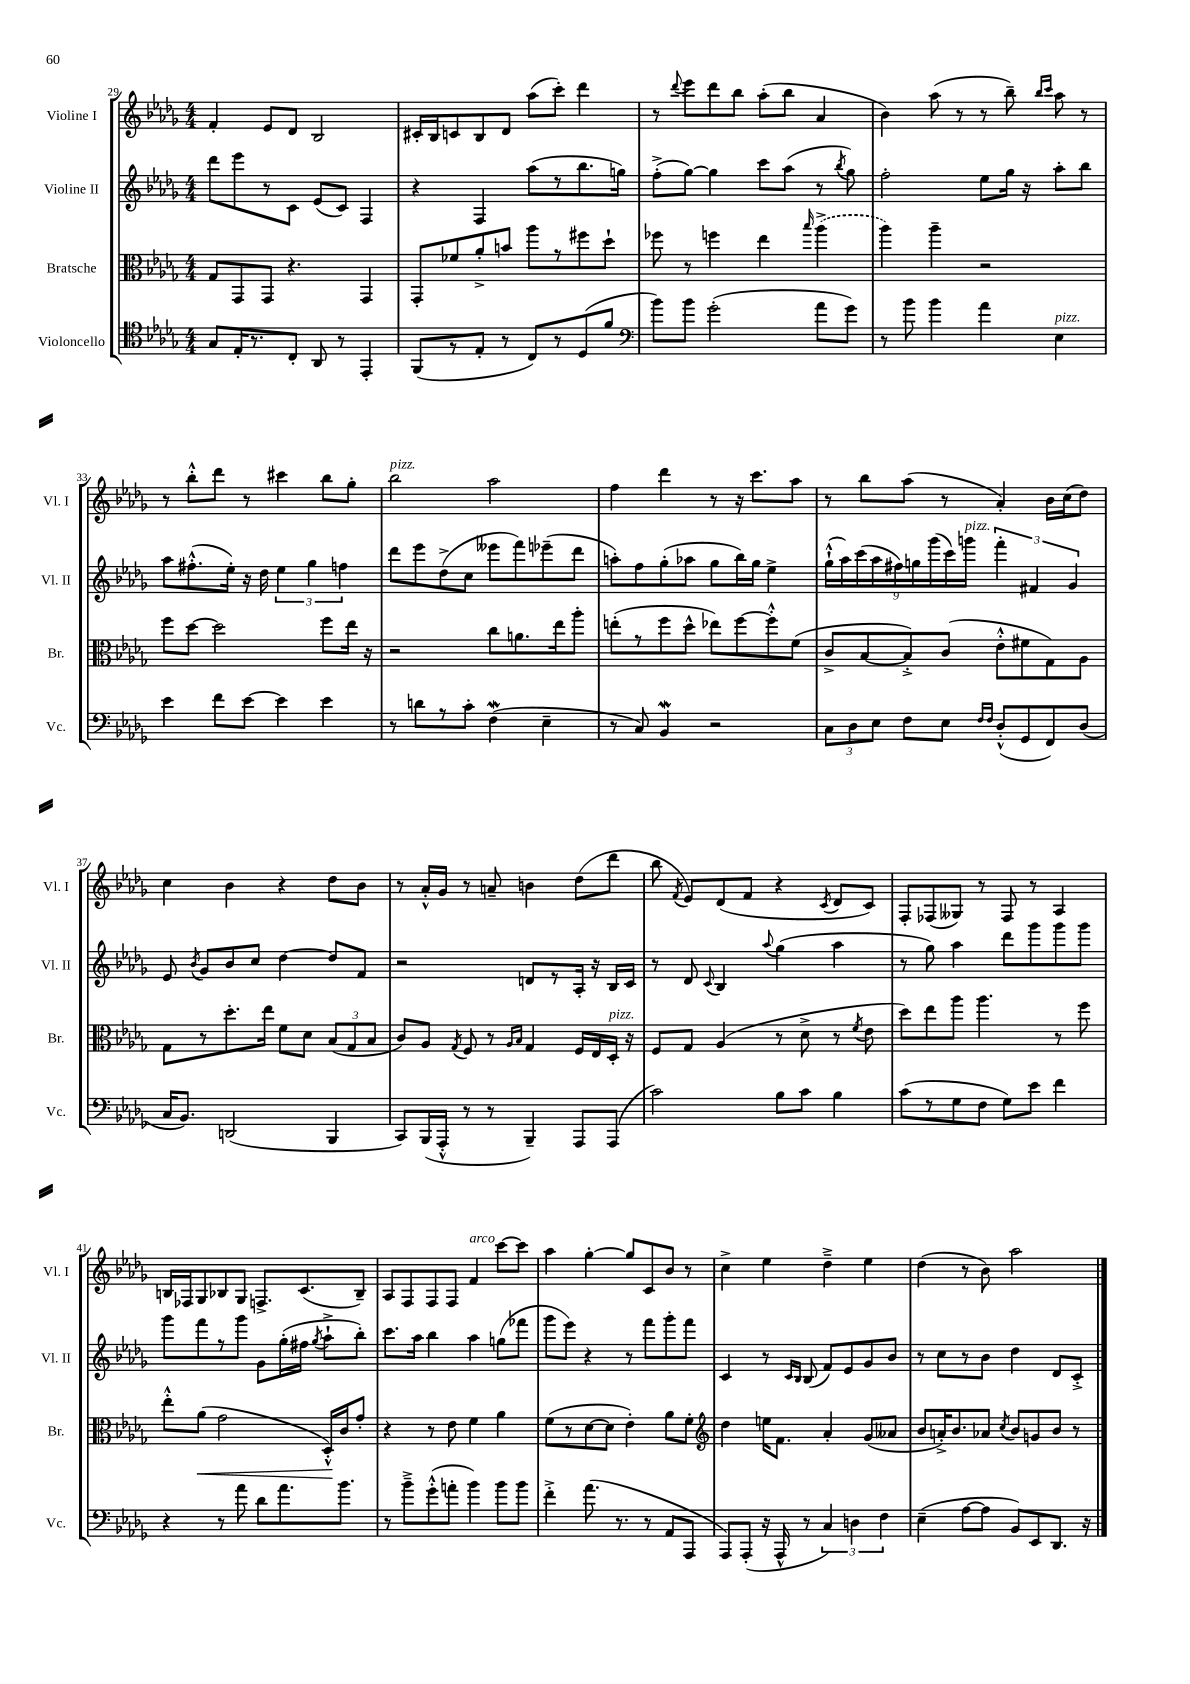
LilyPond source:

<<
\new StaffGroup <<
\new Staff = "s0" \with { instrumentName = "Violine I" shortInstrumentName = "Vl. I" } {
    \clef treble \key des \major \numericTimeSignature \time 4/4
    \autoBeamOff f'4-. ees'8[ des'8] bes2 |
    cis'16[-. bes16 c'8 bes8 des'8] aes''8[( c'''8]-.) des'''4 |
    r8 \appoggiatura { des'''8 } ees'''8[ des'''8 bes''8] aes''8[-.( bes''8] aes'4 |
    bes'4) aes''8( r8 r8 bes''8--) \grace { bes''16[ c'''16] } aes''8 r8 |
    r8 bes''8[-.-^ des'''8] r8 cis'''4 bes''8[ ges''8]-. |
    bes''2^\markup { \italic "pizz." } aes''2 |
    f''4 des'''4 r8 r16 c'''8.[ aes''8] |
    r8 bes''8[ aes''8]( r8 aes'4-.) bes'16[ c''16( des''8]) |
    c''4 bes'4 r4 des''8[ bes'8] |
    r8 aes'16[-.-^ ges'16] r8 a'8-- b'4 des''8[( des'''8] |
    bes''8 \acciaccatura { f'8 } ees'8[) des'8( f'8] r4 \acciaccatura { c'8 } des'8[ c'8]) |
    f8[-. fes8( geses8]) r8 fes8 r8 aes4 |
    b16[ fes16 ges8 bes8 ges8] f8.[-> c'8.( bes8]--) |
    aes8[ f8 f8 f8] f'4^\markup { \italic "arco" } c'''8[~ c'''8] |
    aes''4 ges''4~-. ges''8[ c'8 bes'8] r8 |
    c''4-> ees''4 des''4---> ees''4 |
    des''4( r8 bes'8) aes''2 \bar "|." |
}
\new Staff = "s1" \with { instrumentName = "Violine II" shortInstrumentName = "Vl. II" } {
    \clef treble \key des \major \numericTimeSignature \time 4/4
    \autoBeamOff des'''8[ ees'''8 r8 c'8] ees'8[( c'8]) f4 |
    r4 f4 aes''8[( r8 bes''8. g''16]) |
    f''8[-.->( ges''8]~) ges''4 c'''8[ aes''8]( r8 \acciaccatura { bes''8 } ges''8) |
    f''2-. ees''8[ ges''16] r16 aes''8[-. bes''8] |
    aes''8[ fis''8.-.-^( ees''16]-.) r16 des''16 \tuplet 3/2 { ees''4 ges''4 f''4 } |
    des'''8[ ees'''8 des''8->( c''8] eeses'''8[ f'''8) ees'''8--( des'''8] |
    a''8[-.) f''8 ges''8-.( aes''8] ges''8[ bes''16) ges''16] ees''4-> |
    \tuplet 9/8 { ges''16[-!-^( aes''16) c'''16( aes''16 fis''16) g''16 ges'''16( c'''16) g'''16]^\markup { \italic "pizz." } } \tuplet 3/2 { f'''4-. fis'4 ges'4 } |
    ees'8 \acciaccatura { bes'8 } ges'8[ bes'8 c''8] des''4~ des''8[ f'8] |
    r2 d'8[ r8 aes16]-. r16 bes16[ c'16] |
    r8 des'8 \appoggiatura { c'8 } bes4 \appoggiatura { aes''8 } ges''4( aes''4 |
    r8 ges''8) aes''4 des'''8[ ges'''8 ges'''8 ges'''8] |
    ges'''8[ f'''8 r8 ges'''8] ges'8[ ges''16-.( fis''16] \acciaccatura { ges''8 } aes''8[-!-> bes''8]-.) |
    c'''8.[ aes''16] bes''4 aes''4 g''8[( fes'''8] |
    ges'''8[ ees'''8]) r4 r8 f'''8[ ges'''8-. f'''8] |
    c'4 r8 \grace { c'16[ bes16] } bes8( f'8[) ees'8 ges'8 bes'8] |
    r8 c''8[ r8 bes'8] des''4 des'8[ c'8]-.-> \bar "|." |
}
\new Staff = "s2" \with { instrumentName = "Bratsche" shortInstrumentName = "Br." } {
    \clef alto \key des \major \numericTimeSignature \time 4/4
    \autoBeamOff ges8[ ges,8 ges,8] r4. ges,4 |
    ges,8[-. fes'8 aes'8-.-> b'8] aes''8[ r8 fis''8 des''8]-! |
    fes''8 r8 f''4 ees''4 \grace { bes''16 } \once \slurDashed aes''4->( |
    aes''4) aes''4-- r2 |
    f''8[ des''8]~ des''2 f''8[ ees''16] r16 |
    r2 c''8[ a'8. ees''16 aes''8]-. |
    e''8[-.( r8 f''8 des''8]-^ ees''8[) f''8~ f''8-.-^ f'8]( |
    c'8[-> bes8~ bes8-.->) c'8]( ees'8[-.-^ fis'8 ges8) aes8] |
    ges8[ r8 des''8.-. ees''16] f'8[ des'8] \tuplet 3/2 { bes8[( ges8 bes8] } |
    c'8[) aes8] \acciaccatura { ges8 } f8 r8 \grace { aes16[ bes16] } ges4 f16[ ees16 des16]-.^\markup { \italic "pizz." } r16 |
    f8[ ges8] aes4( r8 des'8-> r8 \acciaccatura { f'8 } ees'8 |
    des''8[) ees''8 aes''8] aes''4. r8 f''8 |
    ees''8[-.-^ aes'8]\<( ges'2 des16[-.-^\!) c'16 ges'8]-. |
    r4 r8 ees'8 f'4 aes'4 |
    f'8[( r8 des'8~ des'8] ees'4-.) aes'8[ f'8]-. |
    \clef treble des''4 e''16[ f'8.] aes'4-. ges'8[( aeses'8] |
    bes'8[ a'16-.->) bes'8. aes'8] \acciaccatura { c''8 } bes'8[ g'8 bes'8] r8 \bar "|." |
}
\new Staff = "s3" \with { instrumentName = "Violoncello" shortInstrumentName = "Vc." } {
    \clef tenor \key des \major \numericTimeSignature \time 4/4
    \autoBeamOff ges8[ ees16-. r8. c8]-. aes,8 r8 ees,4-. |
    f,8[( r8 ees8]-. r8 c8[) r8 des8( f'8] |
    \clef bass bes'8[) bes'8] ges'2-.( aes'8[ ges'8]) |
    r8 bes'8 bes'4 aes'4 ees4^\markup { \italic "pizz." } |
    ees'4 f'8[ ees'8]~ ees'4 ees'4 |
    r8 d'8[ r8 c'8]-. f4\mordent( ees4-- |
    r8 c8) bes,4\mordent r2 |
    \tuplet 3/2 { c8[ des8 ees8] } f8[ ees8] \grace { f16[ f16] } des8[-.-^( ges,8 f,8) des8]( |
    c16[ bes,8.]) d,2( bes,,4 |
    c,8[) bes,,16( aes,,16]-.-^ r8 r8 bes,,4--) aes,,8[ aes,,8]( |
    c'2) bes8[ c'8] bes4 |
    c'8[( r8 ges8 f8] ges8[) ees'8] f'4 |
    r4 r8 aes'8 des'8[ aes'8. bes'8.] |
    r8 bes'8[---> ges'8-.-^( a'8]-. bes'4) bes'8[ bes'8] |
    f'4-.-> aes'8.( r8. r8 aes,8[ aes,,8] |
    aes,,8[) aes,,8]-.( r16 aes,,16-^ r8 \tuplet 3/2 { c4) d4 f4 } |
    ees4--( aes8[~ aes8] bes,8[) ees,8 des,8.] r16 \bar "|." |
}
>>
>>
\layout { \context { \Score currentBarNumber = #29 } }
